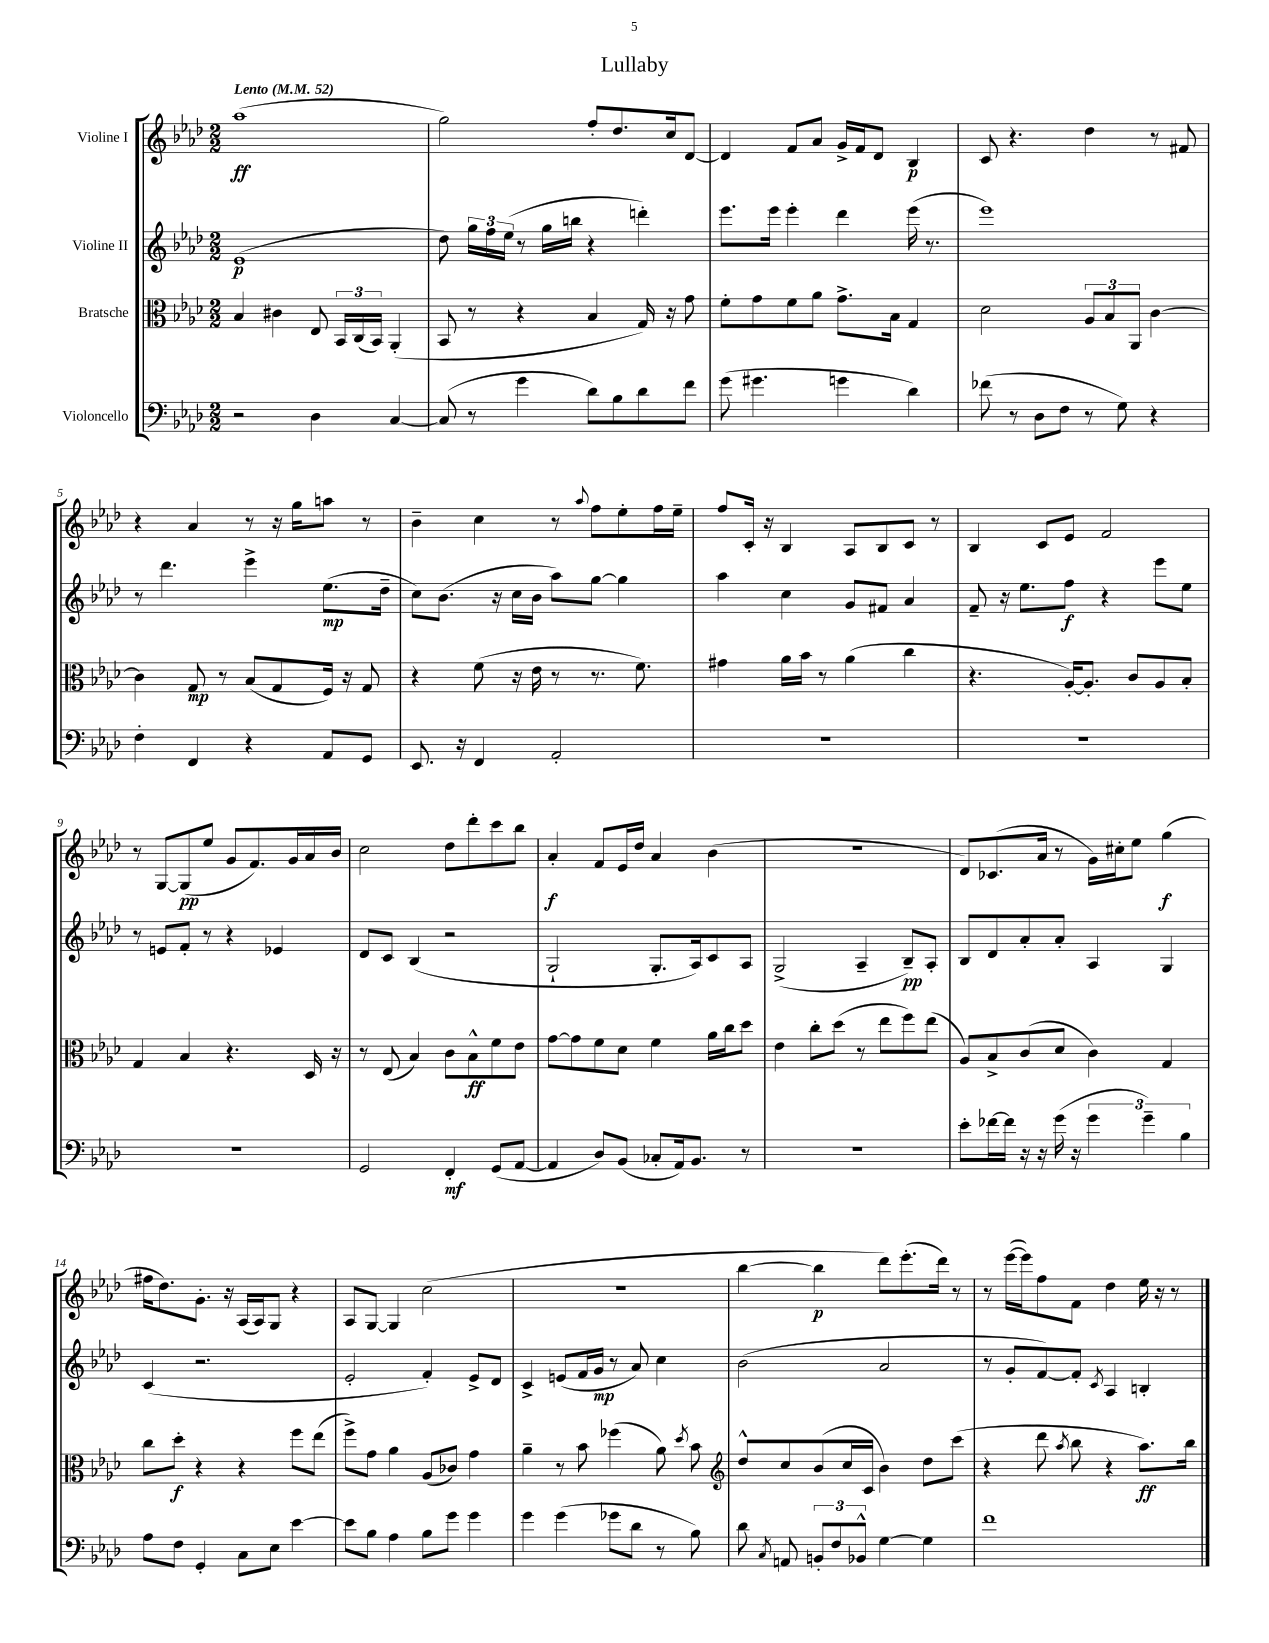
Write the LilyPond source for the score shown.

\header { title = "Lullaby" }
<<
\new StaffGroup <<
\new Staff = "s0" \with { instrumentName = "Violine I" } {
    \clef treble \key aes \major \numericTimeSignature \time 2/2 \tempo "Lento" 4 = 52
    \autoBeamOff aes''1\ff( |
    g''2) f''8[-. des''8. c''16 des'8]~ |
    des'4 f'8[ aes'8] g'16[-> f'16 des'8] bes4\p |
    c'8 r4. des''4 r8 fis'8 |
    r4 aes'4 r8 r16 g''16[ a''8] r8 |
    bes'4-- c''4 r8 \appoggiatura { aes''8 } f''8[ ees''8-. f''16 ees''16]-- |
    f''8[ c'16]-. r16 bes4 aes8[ bes8 c'8] r8 |
    bes4 c'8[ ees'8] f'2 |
    r8 g8[~ g8\pp( ees''8] g'8[ f'8.) g'16 aes'16 bes'16] |
    c''2 des''8[ des'''8-. c'''8 bes''8] |
    aes'4-.\f f'8[ ees'16 des''16] aes'4 bes'4( |
    r1 |
    des'8[) ces'8.( aes'16] r8 g'16[) cis''16-. ees''8] g''4\f( |
    fis''16[ des''8.) g'8.]-. r16 aes16[( aes16) g8] r4 |
    aes8[ g8]~ g4 c''2( |
    r1 |
    bes''4~ bes''4\p des'''8[) ees'''8.-.( des'''16]) r8 |
    r8 ees'''16[~( ees'''16) f''8 f'8] des''4 ees''16 r16 r8 \bar "|." |
}
\new Staff = "s1" \with { instrumentName = "Violine II" } {
    \clef treble \key aes \major \numericTimeSignature \time 2/2
    \autoBeamOff ees'1\p( |
    des''8) \tuplet 3/2 { g''16[ f''16 ees''16]( } r8 g''16[ b''16] r4 d'''4-.) |
    ees'''8.[ ees'''16] ees'''4-. des'''4 ees'''16( r8. |
    ees'''1) |
    r8 des'''4. ees'''4-> ees''8.[\mp( des''16]-- |
    c''8[) bes'8.]( r16 c''16[ bes'16] aes''8[) g''8]~ g''4 |
    aes''4 c''4 g'8[ fis'8] aes'4 |
    f'8-- r16 ees''8.[ f''8]\f r4 ees'''8[ ees''8] |
    r8 e'8[ f'8]-. r8 r4 ees'4 |
    des'8[ c'8] bes4( r2 |
    g2-! g8.[-. aes16) c'8 aes8] |
    g2->( aes4-- bes8[--\pp) aes8]-. |
    bes8[ des'8 aes'8-. aes'8]-. aes4 g4 |
    c'4( r2. |
    ees'2-. f'4-.) ees'8[-> des'8] |
    c'4-> e'8[( f'16 g'16]\mp r8 aes'8) c''4 |
    bes'2( aes'2 |
    r8 g'8[-. f'8~) f'8]-. \acciaccatura { c'8 } aes4 b4-. \bar "|." |
}
\new Staff = "s2" \with { instrumentName = "Bratsche" } {
    \clef alto \key aes \major \numericTimeSignature \time 2/2
    \autoBeamOff bes4 cis'4 ees8 \tuplet 3/2 { bes,16[ c16( bes,16]) } aes,4-.( |
    bes,8 r8 r4 bes4 g16) r16 g'8 |
    f'8[-. g'8 f'8 aes'8] g'8.[-> bes16] g4 |
    des'2 \tuplet 3/2 { aes8[ bes8 aes,8] } c'4~ |
    c'4 g8\mp r8 bes8[( g8 f16]) r16 g8 |
    r4 f'8( r16 ees'16 r8 r8. f'8.) |
    gis'4 aes'16[ bes'16] r8 aes'4( c''4 |
    r4. aes16[~-.) aes8.]-. c'8[ aes8 bes8]-. |
    g4 bes4 r4. des16 r16 |
    r8 ees8( bes4) c'8[ bes8-^\ff f'8 ees'8] |
    g'8[~ g'8 f'8 des'8] f'4 aes'16[ c''16 des''8] |
    ees'4 c''8[-. des''8]( r8 ees''8[ f''8) ees''8]( |
    aes8[) bes8-> c'8( des'8] c'4) g4 |
    c''8[ des''8]-.\f r4 r4 f''8[ ees''8]( |
    f''8[->) g'8] aes'4 aes8[( ces'8]) g'4 |
    aes'4-- r8 bes'8 fes''4( aes'8) \acciaccatura { des''8 } bes'8 |
    \clef treble des''8[-^ c''8 bes'8( c''16 c'16] bes'4) des''8[ c'''8]( |
    r4 des'''8 \acciaccatura { aes''8 } bes''8 r4 aes''8.[\ff) bes''16] \bar "|." |
}
\new Staff = "s3" \with { instrumentName = "Violoncello" } {
    \clef bass \key aes \major \numericTimeSignature \time 2/2
    \autoBeamOff r2 des4 c4~ |
    c8( r8 g'4 des'8[) bes8 des'8 f'8] |
    g'8( gis'4. g'4 des'4) |
    fes'8( r8 des8[ f8] r8 g8) r4 |
    f4-. f,4 r4 aes,8[ g,8] |
    ees,8. r16 f,4 aes,2-. |
    R1 |
    R1 |
    R1 |
    g,2 f,4-.\mf g,8[( aes,8]~ |
    aes,4 des8[) bes,8]( ces8[-. aes,16) bes,8.] r8 |
    R1 |
    ees'8[-. fes'16~ fes'16] r16 r16 g'16( r16 \tuplet 3/2 { g'4 g'4--) bes4 } |
    aes8[ f8] g,4-. c8[ ees8] ees'4~ |
    ees'8[ bes8] aes4 bes8[ g'8] g'4 |
    g'4 g'4( ges'8[ des'8] r8 bes8) |
    des'8 \acciaccatura { c8 } a,8 \tuplet 3/2 { b,8[-. f8 bes,8]-^ } g4~ g4 |
    f'1 \bar "|." |
}
>>
>>
